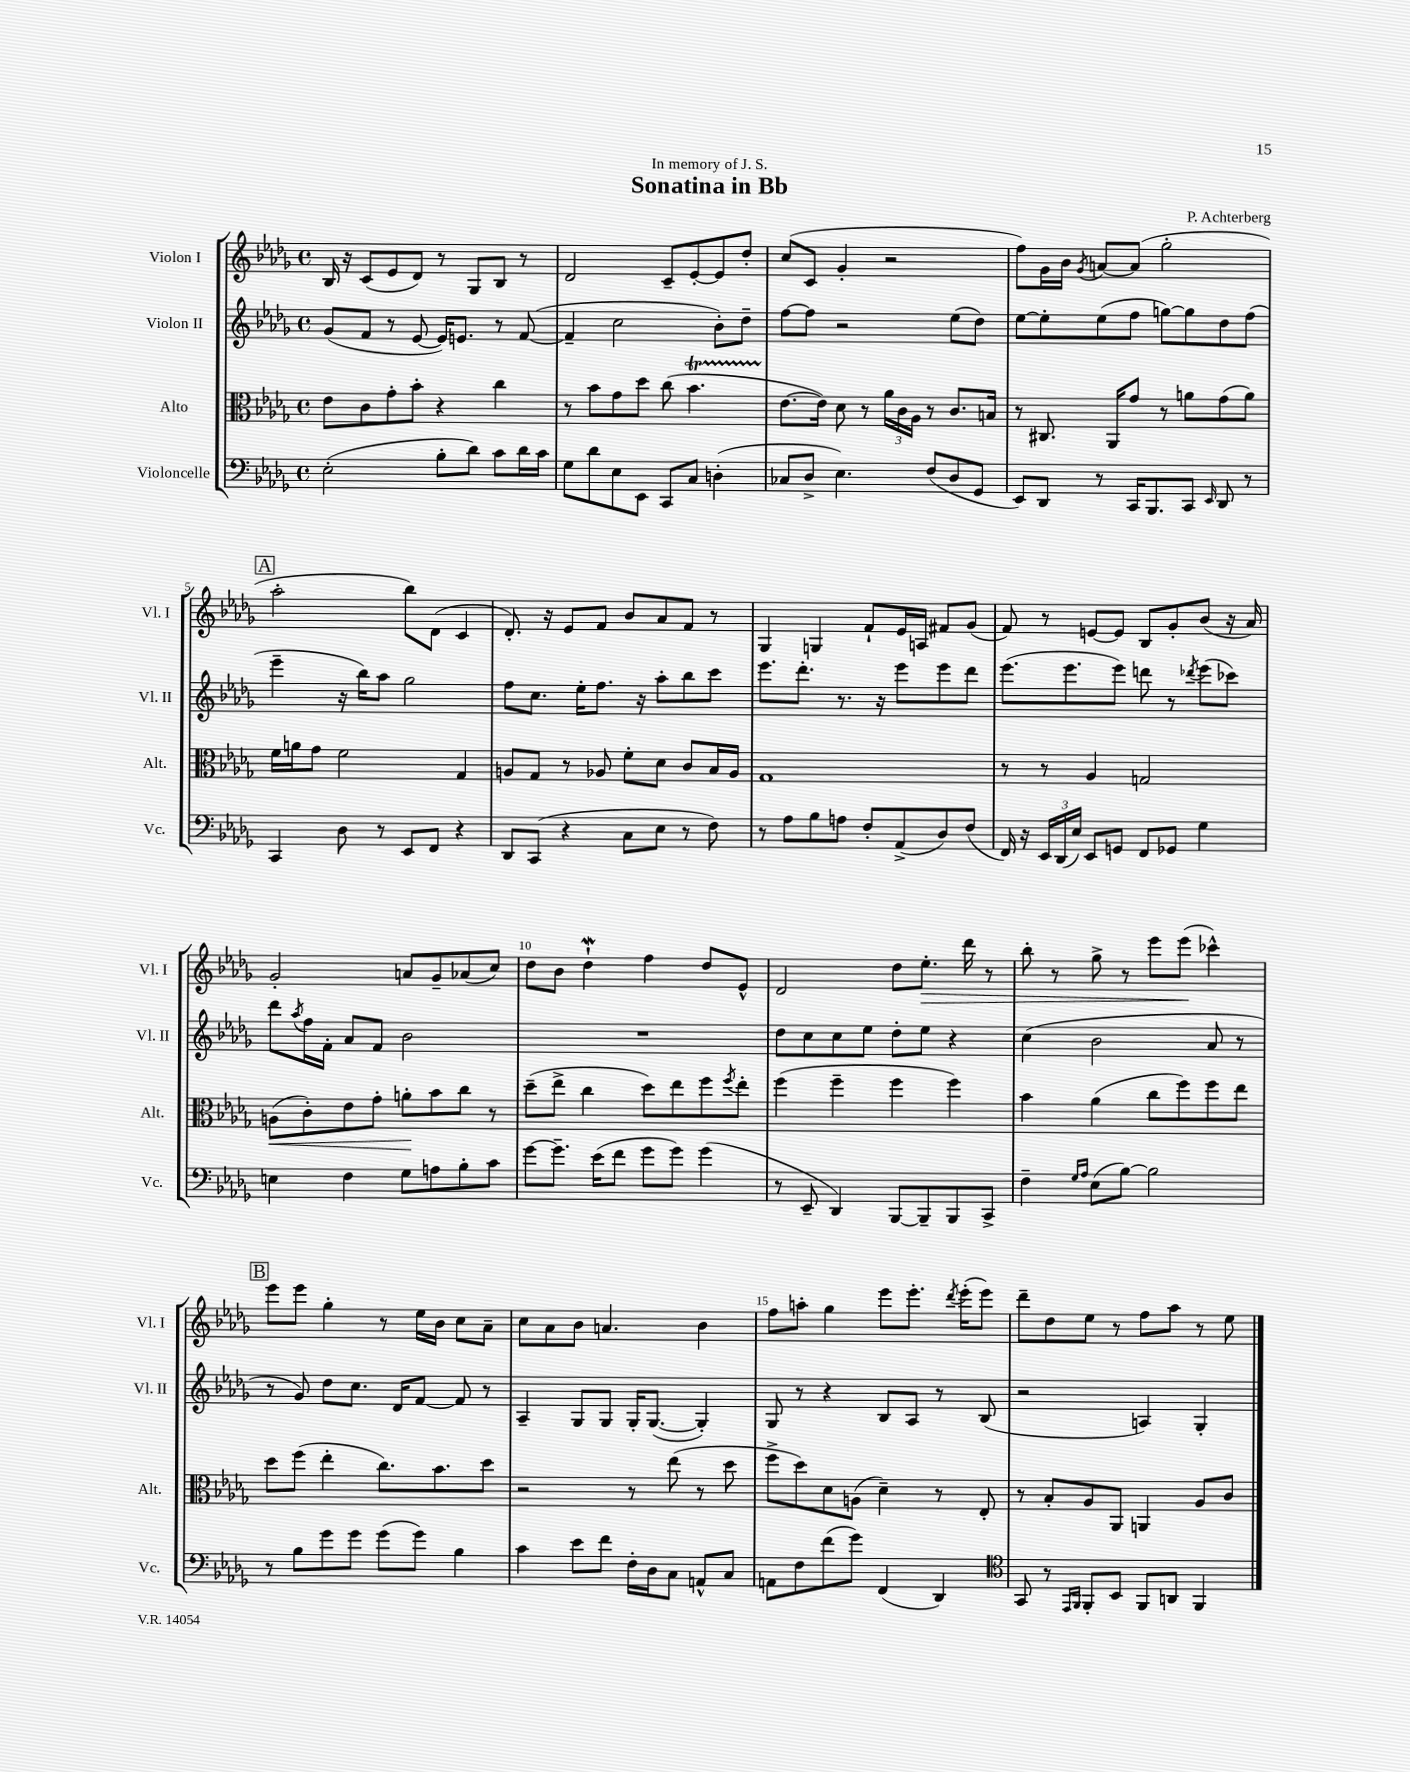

**kern	**kern	**kern	**kern
*staff4	*staff3	*staff2	*staff1
*clefF4	*clefC3	*clefG2	*clefG2
*k[b-e-a-d-g-]	*k[b-e-a-d-g-]	*k[b-e-a-d-g-]	*k[b-e-a-d-g-]
*M4/4	*M4/4	*M4/4	*M4/4
*met(c)	*met(c)	*met(c)	*met(c)
(2E-'	8e-	(8g-	16B-
.	.	.	16r
.	8c	8f	(8c
.	8g-'	8r	8e-
.	8b-'	[8e-	8d-)
8B-'	4r	16e-])	8r
.	.	8.e	.
8d-)	.	.	8G-
8c	4cc	8r	8B-
16d-	.	([8f	8r
16c	.	.	.
=	=	=	=
8G-	8r	4f~]	2d-
8d-	8b-	.	.
8E-	8g-	2cc	.
8EE-	8dd-	.	.
8CC	(8cc	.	8c~
8C	4.b-	.	[8e-'
(4D'	.	8b-')	8e-]
.	.	8dd-~	8dd-'
=	=	=	=
8C-	[8.e-	[8ff	(8cc
8D-^	.	8ff]	8c
.	16e-])	.	.
4.E-)	8d-	2r	4g-'
.	8r	.	.
.	24a-	.	2r
.	24c	.	.
.	24A-	.	.
(8F	8r	.	.
8D-	8.c	(8ee-	.
8GG-	.	8dd-)	.
.	16B	.	.
=	=	=	=
8EE-)	8r	[8ee-	8ff)
8DD-	8.C#	8ee-']	16g-
.	.	.	16b-
.	.	.	8qg-
8r	.	(8ee-	[8a
.	16AA-	.	.
16CC	8g-	8ff	(8a]
8.BBB-	.	.	.
.	8r	[8gg)	2gg-'
8CC	8a	8gg]	.
16qqEE-	.	.	.
8DD-	(8g-	8dd-	.
8r	8a)	(8ff	.
=	=	=	=
4CC	16f	4eee-~	2aa-'
.	16a	.	.
.	8g-	.	.
8D-	2f	16r	.
.	.	16bb-)	.
8r	.	8aa-	.
8EE-	.	2gg-	8bb-)
8FF	.	.	(8d-
4r	4G-	.	4c
=	=	=	=
8DD-	8A	8ff	8.d-')
(8CC	8G-	8.cc	.
.	.	.	16r
4r	8r	.	8e-
.	.	16ee-'	.
.	8A-	8.ff	8f
8C	8f'	.	8b-
.	.	16r	.
8E-	8d-	8aa-'	8a-
8r	8c	8bb-	8f
8F)	16B-	8ccc	8r
.	16A-	.	.
=	=	=	=
8r	1G-	8.eee-	4G-
8A-	.	.	.
.	.	8.ddd-'	.
8B-	.	.	4G
8A	.	8.r	.
8F'	.	.	8f`
.	.	16r	.
(8AA-^	.	8eee-	16e-
.	.	.	16A
8D-)	.	8eee-	8f#
(8F	.	8ddd-	(8g-
=	=	=	=
16FF)	8r	(8.eee-	8f)
16r	.	.	.
24EE-	8r	.	8r
(24DD-	.	.	.
.	.	8.eee-	.
24E-)	.	.	.
8EE-	4A-	.	[8e
8GG	.	8eee-)	8e]
8FF	2G	8ddd	8B-
8GG-	.	8r	8g-'
.	.	8qddd-	.
4G-	.	(8eee-	(8b-
.	.	8ccc-)	16r
.	.	.	16a-)
=	=	=	=
4E	(8A	8ddd-	2g-'
.	.	8qaa-	.
.	8c')	16ff	.
.	.	16f'	.
4F	8e-	8a-	.
.	8g-'	8f	.
8G-	8a'	2b-	8a
8A	8b-	.	8g-~
8B-'	8cc	.	(8a-
8c	8r	.	8cc)
=	=	=	=
[8g-	(8dd-~	1r	8dd-
8.g-~]	8ee-^	.	8b-
.	4cc	.	4dd-`
(16e-	.	.	.
8f	.	.	.
8g-	8dd-)	.	4ff
8g-)	8ee-	.	.
(4g-	8ff	.	8dd-
.	8qff	.	.
.	8ee-'	.	8e-^^
=	=	=	=
8r	(4ff	8dd-	2d-
8EE-~	.	8cc	.
4DD-)	4ff~	8cc	.
.	.	8ee-	.
[8BBB-	4ff	8dd-'	8dd-
8BBB-~]	.	8ee-	8.ee-'
8BBB-	4ff)	4r	.
.	.	.	16ddd-
8CC^	.	.	8r
=	=	=	=
4F~	4b-	(4cc	8bb-'
.	.	.	8r
16qqG-	.	.	.
16qqA-	.	.	.
(8E-	(4a-	2b-	8gg-^
[8B-)	.	.	8r
2B-]	8cc	.	8eee-
.	8ff)	.	(8eee-
.	8ff	8a-	4ccc-^^)
.	8ee-	8r	.
=	=	=	=
8r	8dd-	8r	8eee-
8B-	(8ff	8g-)	8eee-
8g-	4ee-'	8dd-	4gg-'
8g-	.	8.cc	.
(8g-	8.cc)	.	8r
.	.	16d-	.
8g-)	.	[8f	16ee-
.	8.b-	.	16b-
4B-	.	8f]	8cc
.	8dd-	8r	8a-~
=	=	=	=
4c	2r	4A-~	8cc
.	.	.	8a-
8e-	.	8G-	8b-
8f	.	8G-	4.a
16F'	8r	16G-'	.
16D-	.	([8.G-	.
8C	(8ee-	.	.
8AA^^	8r	4G-'])	4b-
8C	8dd-	.	.
=	=	=	=
8AA	8ff^	8G-	8ff
8F	8dd-)	8r	8aa'
(8f	8d-	4r	4gg-
8g-)	(8A	.	.
(4FF	4d-~)	8B-	8eee-
.	.	8A-	8.eee-'
4DD-)	8r	8r	.
.	.	.	8qddd-
.	.	.	(16eee-'
.	8E-'	(8B-	8eee-)
=	=	=	=
*clefC4	*	*	*
8GG-	8r	2r	8ddd-~
8r	8B-'	.	8dd-
16qqEE-	.	.	.
16qqFF	.	.	.
8FF'	8A-	.	8ee-
8BB-	8AA-	.	8r
8FF	4AA	4A)	8ff
8AA	.	.	8aa-
4FF	8A-	4G-'	8r
.	8c	.	8ee-
==	==	==	==
*-	*-	*-	*-
